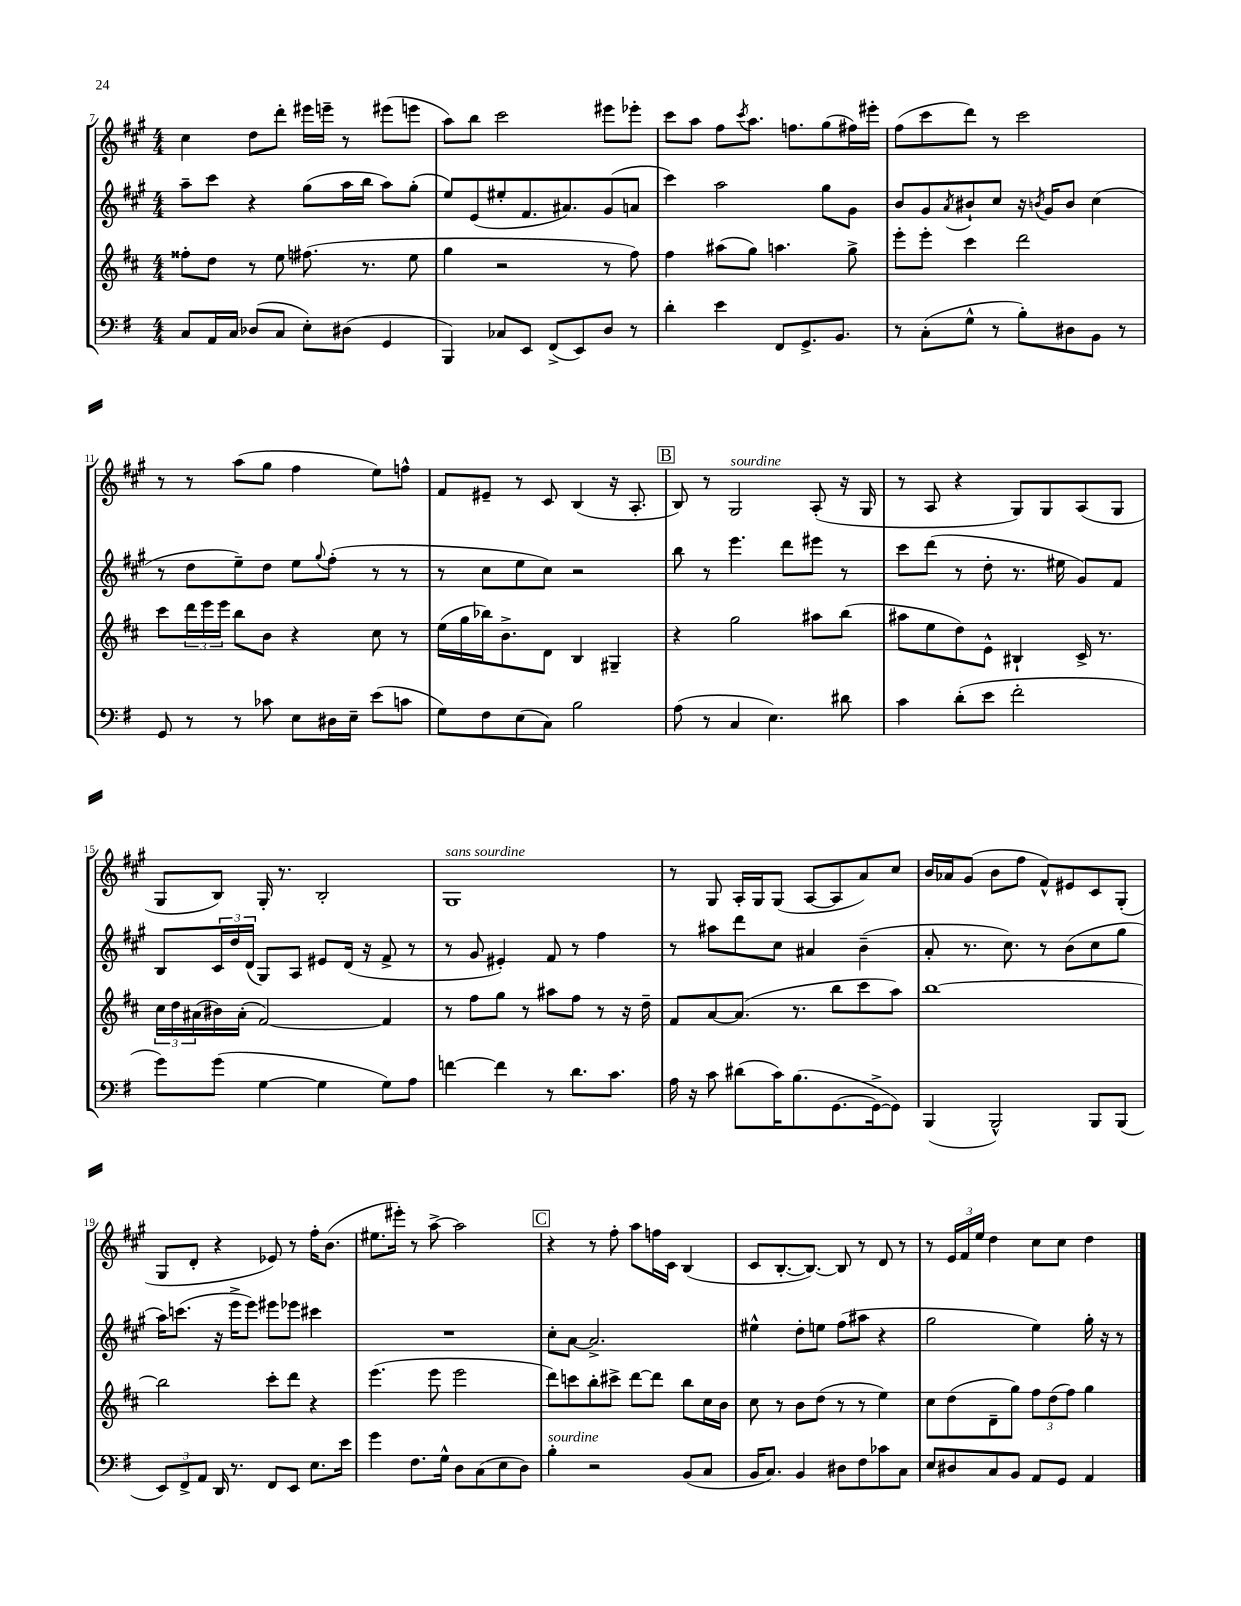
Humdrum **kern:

**kern	**kern	**kern	**kern
*staff4	*staff3	*staff2	*staff1
*clefF4	*clefG2	*clefG2	*clefG2
*k[f#]	*k[f#c#]	*k[f#c#g#]	*k[f#c#g#]
*M4/4	*M4/4	*M4/4	*M4/4
8C	8ff##'	8aa~	4cc#
16AA	8dd	8ccc#	.
16C	.	.	.
(8D-	8r	4r	8dd
8C	8ee	.	8ddd'
8E')	(8.ff#	(8gg#	16eee#
.	.	.	16eee~
(8D#	.	16aa	8r
.	8.r	16bb	.
4GG	.	8aa)	(8eee#
.	8ee	(8gg#'	8eee
=	=	=	=
4BBB)	4gg	8ee)	8aa)
.	.	(8e	8bb
8C-	2r	8ee#'	2ccc#
8EE	.	8.f#	.
(8FF#^	.	.	.
.	.	8.a#)	.
8EE)	.	.	.
8D	8r	(8g#	8eee#
8r	8ff#)	8a	8eee-'
=	=	=	=
4d'	4ff#	4ccc#)	8ccc#
.	.	.	8aa
4e	(8aa#	2aa	8ff#
.	.	.	8qccc#
.	8gg)	.	8.aa
8FF#	4.aa	.	.
.	.	.	8.ff
8.GG^	.	.	.
.	.	8gg#	(8gg#
8.BB	.	.	.
.	8gg^	8g#	16ff#)
.	.	.	16eee#'
=	=	=	=
8r	8eee'	8b	(8ff#
(8C'	8eee'	8g#	8ccc#
.	.	8qa	.
8G^^	4ccc#	8b#`	8ddd)
8r	.	8cc#	8r
8B')	2ddd	16r	2ccc#
.	.	8qb	.
.	.	16g#	.
8D#	.	8b	.
8BB	.	(4cc#	.
8r	.	.	.
=	=	=	=
8GG	8ccc#	8r	8r
8r	24ddd	8dd	8r
.	24eee	.	.
.	24eee	.	.
8r	8bb	8ee~)	(8aa
8c-	8b	8dd	8gg#
8E	4r	8ee	4ff#
.	.	8qqgg#	.
16D#	.	(8ff#'	.
16E~	.	.	.
(8e	8cc#	8r	8ee)
8c	8r	8r	8ff^^
=	=	=	=
8G)	(16ee	8r	8f#
.	16gg	.	.
8F#	16bb-)	8cc#	8e#~
.	8.b^	.	.
(8E	.	8ee	8r
8C)	8d	8cc#)	8c#
2B	4B	2r	(4B
.	4G#~	.	16r
.	.	.	8.A'
=	=	=	=
(8A	4r	8bb	8B)
8r	.	8r	8r
4C	2gg	4.eee	2G#
4.E)	.	.	.
.	.	8ddd	.
.	8aa#	8eee#	(8A'
8d#	(8bb	8r	16r
.	.	.	16G#
=	=	=	=
4c	8aa#	8ccc#	8r
.	8ee	(8ddd	8A
(8d'	8dd)	8r	4r
8e	8e^^	8dd'	.
2f#'	4B#`	8.r	8G#)
.	.	.	8G#
.	.	16ee#	.
.	16c#^	8g#)	(8A
.	8.r	.	.
.	.	8f#	8G#
=	=	=	=
8g)	24cc#	8B	8G#
.	24dd	.	.
.	(24a#	.	.
(8g	16b#)	24c#	8B)
.	.	24dd	.
.	(16a#'	.	.
.	.	(24d	.
[4G	[2f#)	8G#)	16G#'
.	.	.	8.r
.	.	8A	.
4G]	.	8e#	2B'
.	.	(16d	.
.	.	16r	.
8G)	4f#]	8f#^	.
8A	.	8r	.
=	=	=	=
[4f	8r	8r	1G#
.	8ff#	8g#	.
4f]	8gg	4e#')	.
.	8r	.	.
8r	8aa#	8f#	.
8.d	8ff#	8r	.
.	8r	4ff#	.
8.c	.	.	.
.	16r	.	.
.	16dd~	.	.
=	=	=	=
16A	8f#	8r	8r
16r	.	.	.
8c	[8a	8aa#	8G#
(8d#	(8.a]	8ddd	16A'
.	.	.	16G#
16c)	.	8cc#	(8G#
(8.B	8.r	.	.
.	.	4a#	[8A
[8.GG	8bb	.	8A]
.	8ccc#	(4b~	8a)
16GG^_	.	.	.
8GG])	8aa)	.	8cc#
=	=	=	=
(4BBB	[1bb	8a'	16b
.	.	.	16a-
.	.	8.r	(8g#
2BBB^^)	.	.	8b
.	.	8.cc#)	.
.	.	.	8ff#
.	.	8r	8f#^^)
.	.	(8b	8e#
8BBB	.	8cc#	8c#
(8BBB	.	8gg#	(8G#'
=	=	=	=
12EE)	2bb]	16aa)	8G#
.	.	(8.ccc	.
12FF#^	.	.	.
.	.	.	8d'
12AA	.	.	.
16DD	.	16r	4r
8.r	.	16eee^	.
.	.	8eee)	.
8FF#	8ccc#'	8eee#	8e-)
8EE	8ddd	8eee-	8r
8.E	4r	4ccc#	16ff#'
.	.	.	(8.b
16e	.	.	.
=	=	=	=
4g	(4.eee	1r	8.ee#
.	.	.	16eee#')
8.F#	.	.	8r
.	8eee	.	[8aa^
16G^^	.	.	.
8D	2eee	.	2aa]
(8C	.	.	.
8E	.	.	.
8D)	.	.	.
=	=	=	=
4B'	8ddd)	8cc#'	4r
.	8ccc	[8a	.
2r	8bb'	2.a^]	8r
.	8ccc#^	.	8ff#'
.	[8ddd	.	8aa
.	8ddd]	.	16ff
.	.	.	16c#
(8BB	8bb	.	(4B
8C	16cc#	.	.
.	16b	.	.
=	=	=	=
16BB	8cc#	4ee#^^	8c#
8.C)	.	.	.
.	8r	.	[8.B'
4BB	8b	8dd'	.
.	.	.	8.B_)
.	(8dd	8ee	.
8D#	8r	(8ff#	8B]
8F#	8r	8aa#	8r
8c-	4ee)	4r	8d
8C	.	.	8r
=	=	=	=
8E	8cc#	2gg#	8r
8D#	(8dd	.	24e
.	.	.	24f#
.	.	.	24ee
8C	8d~	.	4dd
8BB	8gg)	.	.
8AA	12ff#	4ee)	8cc#
.	(12dd	.	.
8GG	.	.	8cc#
.	12ff#)	.	.
4AA	4gg	16gg#'	4dd
.	.	16r	.
.	.	8r	.
==	==	==	==
*-	*-	*-	*-
